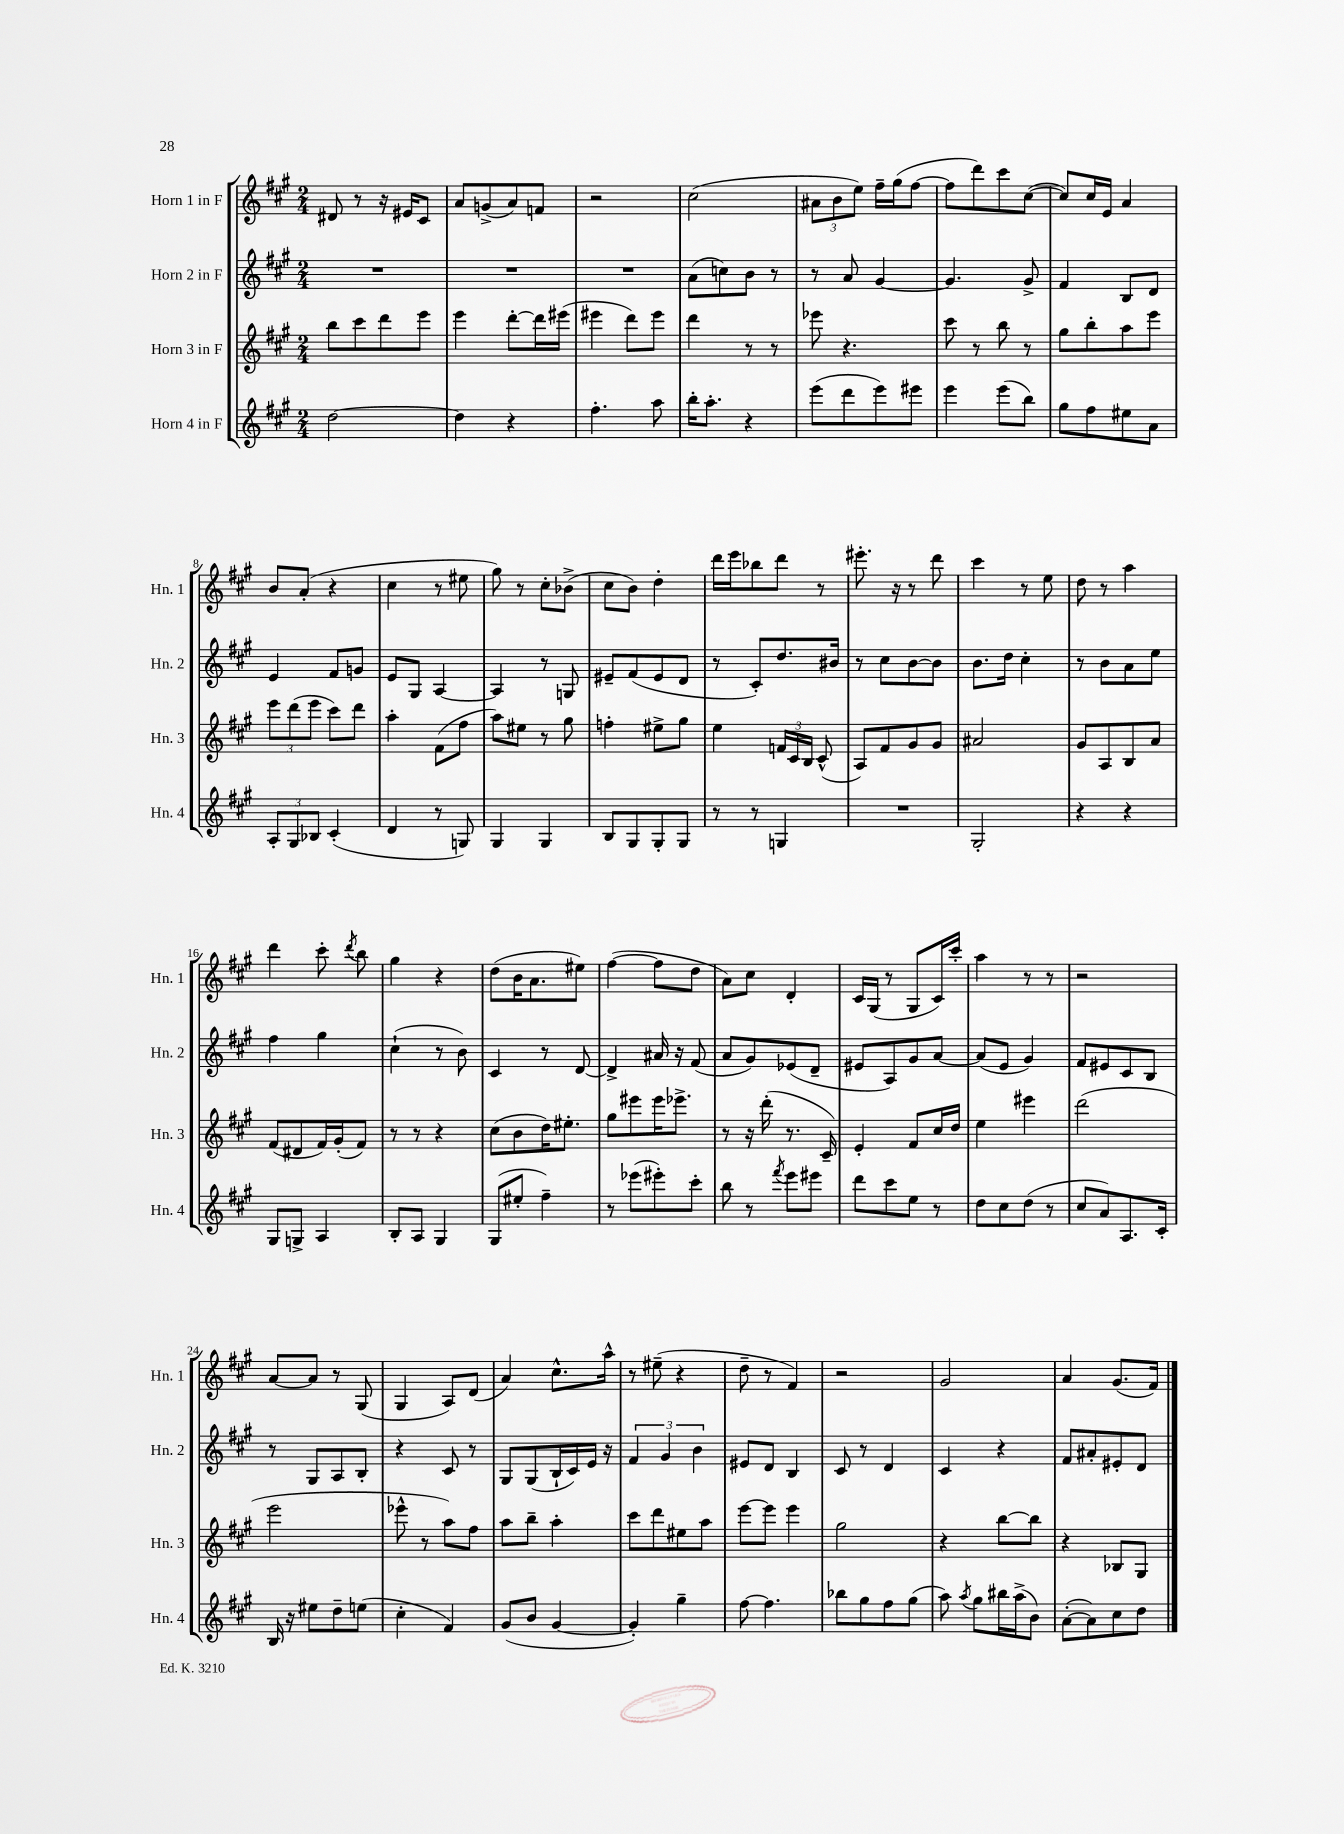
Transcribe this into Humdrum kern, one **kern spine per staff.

**kern	**kern	**kern	**kern
*staff4	*staff3	*staff2	*staff1
*clefG2	*clefG2	*clefG2	*clefG2
*k[f#c#g#]	*k[f#c#g#]	*k[f#c#g#]	*k[f#c#g#]
*M2/4	*M2/4	*M2/4	*M2/4
[2dd	8bb	2r	8d#
.	8ccc#	.	8r
.	8ddd	.	16r
.	.	.	16e#
.	8eee	.	8c#
=	=	=	=
4dd]	4eee	2r	8a
.	.	.	(8g^
4r	[8ddd'	.	8a)
.	16ddd]	.	8f
.	(16eee#	.	.
=	=	=	=
4.ff#'	4eee#	2r	2r
.	8ddd)	.	.
8aa	8eee#	.	.
=	=	=	=
16bb'	4ddd	(8a	(2cc#
8.aa'	.	.	.
.	.	8cc)	.
4r	8r	8b	.
.	8r	8r	.
=	=	=	=
(8eee	8eee-	8r	12a#
.	.	.	12b
8ddd	4.r	8a	.
.	.	.	12ee)
8eee)	.	[4g#	16ff#~
.	.	.	(16gg#
8eee#	.	.	[8ff#
=	=	=	=
4eee	8ccc#	4.g#]	8ff#]
.	8r	.	8ddd)
(8eee	8bb	.	8ccc#
8bb)	8r	8g#^	([8cc#
=	=	=	=
8gg#	8gg#	4f#	8cc#])
8ff#	8bb'	.	16cc#
.	.	.	16e
8ee#	8aa	8B	4a
8a	8eee	8d	.
=	=	=	=
12A'	12eee	4e	8b
12G#	(12ddd	.	.
.	.	.	(8a'
12B-	12eee	.	.
(4c#'	8ccc#)	8f#	4r
.	8ddd	8g	.
=	=	=	=
4d	4aa'	8e	4cc#
.	.	8G#	.
8r	(8f#	[4A	8r
8G)	8ff#	.	8ee#
=	=	=	=
4G#	8aa)	4A]	8gg#)
.	8ee#	.	8r
4G#	8r	8r	8cc#'
.	8gg#	8G	(8b-^
=	=	=	=
8B	4ff'	8e#~	8cc#
8G#	.	(8f#	8b)
8G#'	8ee#^	8e#	4dd'
8G#	8gg#	8d	.
=	=	=	=
8r	4ee	8r	16ddd
.	.	.	16eee
8r	.	8c#')	8bb-
4G	24f	8.dd	8ddd
.	24c#	.	.
.	24B	.	.
.	(8c#^^	.	8r
.	.	16b#	.
=	=	=	=
2r	8A)	8r	8.eee#'
.	8f#	8cc#	.
.	.	.	16r
.	8g#	[8b	8r
.	8g#	8b]	8ddd
=	=	=	=
2G#'	2a#	8.b	4ccc#
.	.	16dd	.
.	.	4cc#'	8r
.	.	.	8ee
=	=	=	=
4r	8g#	8r	8dd
.	8A	8b	8r
4r	8B	8a	4aa
.	8a	8ee	.
=	=	=	=
8G#	(8f#	4ff#	4ddd
8G^	8d#	.	.
4A	16f#)	4gg#	8ccc#'
.	(16g#'	.	.
.	.	.	8qddd
.	8f#)	.	8bb
=	=	=	=
8B'	8r	(4cc#`	4gg#
8A	8r	.	.
4G#	4r	8r	4r
.	.	8b)	.
=	=	=	=
(8G#	(8cc#	4c#	(8dd
8ee#'	8b	.	16b
.	.	.	8.a
4ff#~)	16dd)	8r	.
.	8.ee#'	.	.
.	.	[8d	8ee#)
=	=	=	=
8r	8gg#	4d^]	([4ff#
(8eee-	8eee#	.	.
8eee#')	16eee#	16a#	8ff#]
.	8.eee-^	16r	.
8ccc#'	.	(8f#	8dd
=	=	=	=
8bb	8r	8a	8a)
8r	16r	8g#)	8cc#
.	(16ddd'	.	.
8qfff#	.	.	.
8eee	8.r	(8e-	4d'
8eee#	.	8d~	.
.	16c#~)	.	.
=	=	=	=
8ddd	4e'	8e#	16c#
.	.	.	(16G#
8ccc#	.	8A)	8r
8ee	8f#	8g#	8G#
8r	16cc#	[8a	16c#)
.	16dd	.	16ccc#'
=	=	=	=
8dd	4ee	(8a]	4aa
8cc#	.	8e	.
(8dd	4eee#	4g#)	8r
8r	.	.	8r
=	=	=	=
8cc#	(2ddd	8f#	2r
8a)	.	8e#	.
8.A	.	8c#	.
.	.	8B	.
16c#'	.	.	.
=	=	=	=
16B	2eee	8r	[8a
16r	.	.	.
8ee#	.	8G#	8a]
8dd~	.	8A	8r
(8ee	.	8B'	(8G#
=	=	=	=
4cc#'	8eee-^^	4r	4G#
.	8r	.	.
4f#)	8aa)	8c#	8A)
.	8ff#	8r	(8d
=	=	=	=
(8g#	8aa	8G#	4a)
8b	8bb~	(8G#	.
[4g#	4aa'	16B`	8.cc#^^
.	.	16c#)	.
.	.	16e	.
.	.	16r	16aa^^
=	=	=	=
4g#'])	8ccc#	6f#	8r
.	8ddd	.	(8ee#~
.	.	6g#	.
4gg#~	8ee#	.	4r
.	.	6b	.
.	8aa	.	.
=	=	=	=
[8ff#	[8eee	8e#	8dd~
4.ff#]	8eee]	8d	8r
.	4eee	4B	4f#)
=	=	=	=
8bb-	2gg#	8c#	2r
8gg#	.	8r	.
8ff#	.	4d	.
(8gg#	.	.	.
=	=	=	=
8aa)	4r	4c#	2g#
8qaa	.	.	.
8gg#	.	.	.
16bb#	[8bb	4r	.
(16aa^	.	.	.
8b)	8bb]	.	.
=	=	=	=
([8a'	4r	8f#	4a
8a])	.	8a#'	.
8cc#	8B-	8e#'	(8.g#
8dd	8G#	8d	.
.	.	.	16f#)
==	==	==	==
*-	*-	*-	*-
